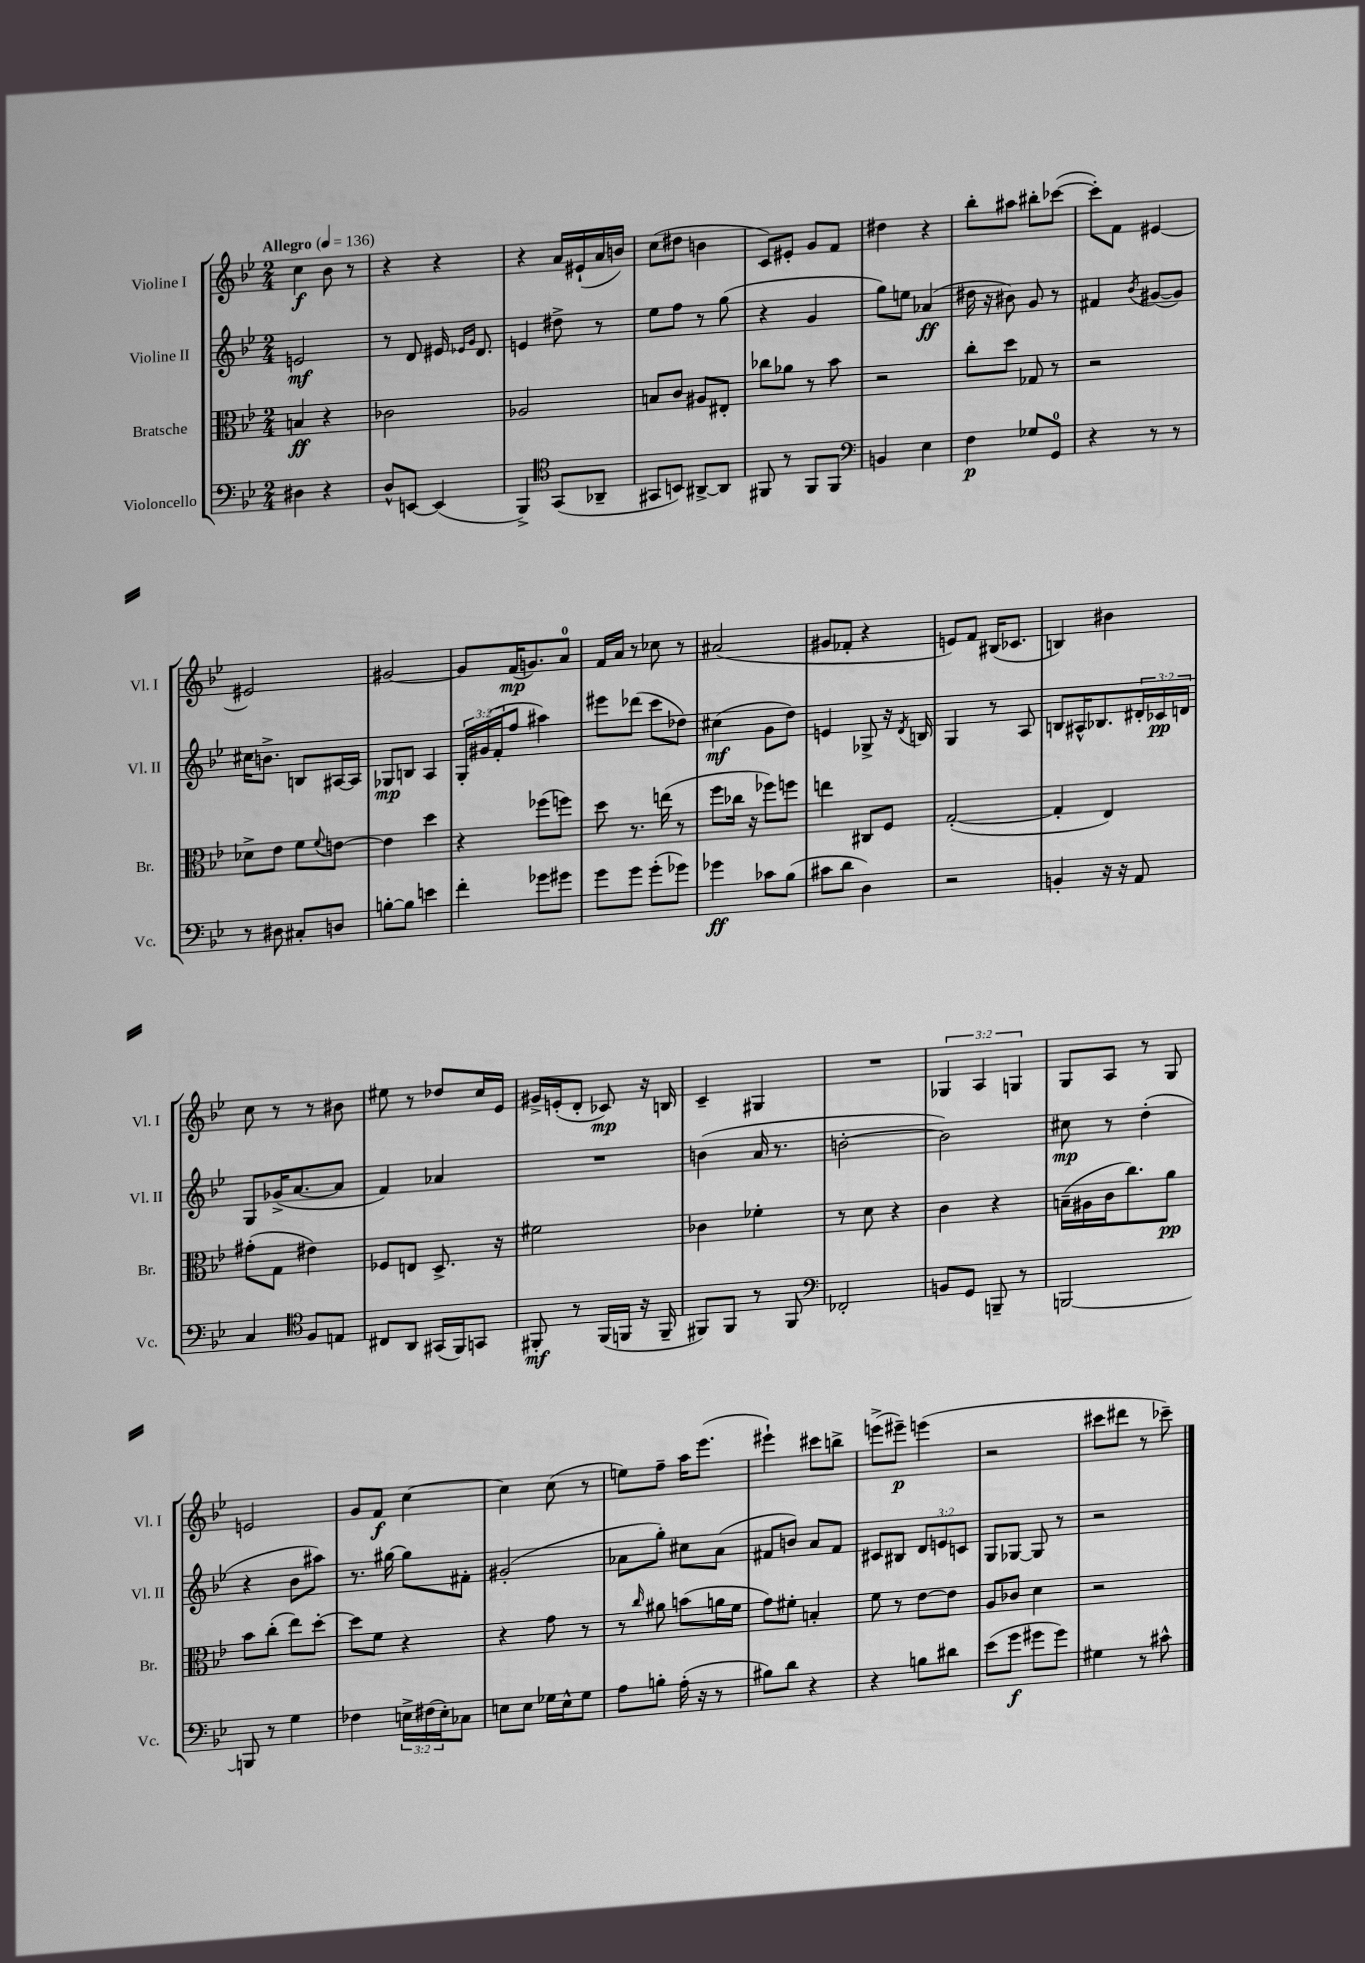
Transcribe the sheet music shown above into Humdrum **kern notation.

**kern	**dynam	**kern	**dynam	**kern	**dynam	**kern	**dynam
*part4	*part4	*part3	*part3	*part2	*part2	*part1	*part1
*staff4	*staff4	*staff3	*staff3	*staff2	*staff2	*staff1	*staff1
*I"Violoncello	*	*I"Bratsche	*	*I"Violine II	*	*I"Violine I	*
*I'Vc.	*	*I'Br.	*	*I'Vl. II	*	*I'Vl. I	*
*clefF4	*	*clefC3	*	*clefG2	*	*clefG2	*
*k[b-e-]	*	*k[b-e-]	*	*k[b-e-]	*	*k[b-e-]	*
*M2/4	*	*M2/4	*	*M2/4	*	*M2/4	*
*MM136	*	*MM136	*	*MM136	*	*MM136	*
=1	=1	=1	=1	=1	=1	=1	=1
!	!	!	!	!	!	!LO:TX:a:B:t=Allegro	!
4D#X\	.	4Bn/	ff	2en/	mf	4cc\	f
4r	.	4r	.	.	.	8b-\	.
.	.	.	.	.	.	8r	.
=2	=2	=2	=2	=2	=2	=2	=2
8D^^/L	.	2c-X\	.	8r	.	4r	.
[8EEn/J	.	.	.	8d/	.	.	.
(4EE/]	.	.	.	16e#X/	.	4r	.
.	.	.	.	16qqe-X/LL	.	.	.
.	.	.	.	16qqg/JJ	.	.	.
.	.	.	.	8.d/	.	.	.
=3	=3	=3	=3	=3	=3	=3	=3
4BBB-^/)	.	2A-X/	.	4en/	.	4r	.
*clefC4	*	*	*	*	*	*	*
(8GG/L	.	.	.	8dd#X^\	.	16a/LL	.
.	.	.	.	.	.	(16e#X`/	.
8AA-X~/J	.	.	.	8r	.	16a/	.
.	.	.	.	.	.	16bn/JJ)	.
=4	=4	=4	=4	=4	=4	=4	=4
8GG#X/L	.	8Bn/L	.	8ee-\L	.	(8cc\L	.
8BBn/J)	.	8c/J	.	8ff\J	.	8dd#X\J	.
[8AA#X^/L	.	8A#X/L	.	8r	.	4bn\	.
8AA#/J]	.	8E#X'/J	.	(8gg\	.	.	.
=5	=5	=5	=5	=5	=5	=5	=5
8FF#X/	.	8cc-X\L	.	4r	.	8c/L)	.
8r	.	8a-X\J	.	.	.	8e#X'/J	.
8FF#/L	.	8r	.	4g/	.	8g/L	.
8FF#/J	.	8b-\	.	.	.	8f/J	.
=6	=6	=6	=6	=6	=6	=6	=6
*clefF4	*	*	*	*	*	*	*
4BBn/	.	2r	.	8gg\L)	.	4dd#X\	.
.	.	.	.	8een\J	.	.	.
4E-\	.	.	.	(4a-X/	ff	4r	.
=7	=7	=7	=7	=7	=7	=7	=7
4F\	p	8cc'\L	.	16dd#X\	.	8bb-'\L	.
.	.	.	.	16r	.	.	.
.	.	8dd\J	.	8b#X\)	.	8aa#X\J	.
8G-X/L	.	8G-X/	.	8g/	.	8bb#X'\L	.
8GG/J	.	8r	.	8r	.	([8ccc-X\J	.
=8	=8	=8	=8	=8	=8	=8	=8
4r	.	2r	.	4f#X/	.	8ccc-'\L])	.
.	.	.	.	.	.	8f\J	.
.	.	.	.	8qb-/	.	.	.
8r	.	.	.	([8g#X/L	.	[4e#X/	.
8r	.	.	.	8g#/J])	.	.	.
!!LO:LB:g=z
=9	=9	=9	=9	=9	=9	=9	=9
8r	.	8d-X^\L	.	16cc#X\KL	.	2e#X/]	.
.	.	.	.	8.bn^\J	.	.	.
8D#X\	.	8e-\J	.	.	.	.	.
8C#X'/L	.	8f\L	.	8Bn/L	.	.	.
.	.	8qqf/	.	.	.	.	.
8Dn/J	.	[8en\J	.	[16A#X/L	.	.	.
.	.	.	.	16A#/JJ]	.	.	.
=10	=10	=10	=10	=10	=10	=10	=10
[8Bn'\L	.	4e\]	.	8G-X/L	mp	[2g#X/	.
8B\J]	.	.	.	8Bn/J	.	.	.
4en\	.	4dd\	.	4A/	.	.	.
=11	=11	=11	=11	=11	=11	=11	=11
4f'\	.	4r	.	24G'/LL	.	8g#/L]	.
.	.	.	.	(24g#X/	.	.	.
.	.	.	.	24f'/J	.	.	.
.	.	.	.	8ff/J	.	(16f/K	mp
.	.	.	.	.	.	8.gn/)	.
8g-X\L	.	(8ff-X\L	.	4aa#X\)	.	.	.
8g#X\J	.	8ffn\J)	.	.	.	8a/J	.
=12	=12	=12	=12	=12	=12	=12	=12
8g\L	.	8dd\	.	8eee#X\L	.	16f/LL	.
.	.	.	.	.	.	16a/JJ	.
8g\J	.	8.r	.	(8ddd-X\J	.	8r	.
(8g'\L	.	.	.	8ccc\L	.	8cc-X\	.
.	.	(16een\	.	.	.	.	.
8g-X\J)	.	8r	.	8dd-X\J)	.	8r	.
=13	=13	=13	=13	=13	=13	=13	=13
4g-X\	ff	8ff\L	.	(4cc#X\	mf	(2a#X/	.
.	.	16cc-X\Jk	.	.	.	.	.
.	.	16r	.	.	.	.	.
8c-X\L	.	8ff-X\L)	.	8g\L	.	.	.
(8B-\J	.	8ffn\J	.	8dd\J)	.	.	.
=14	=14	=14	=14	=14	=14	=14	=14
8c#X\L	.	4een\	.	4en/	.	8g#X/L	.
8d\J	.	.	.	.	.	8f-X'/J	.
4D\)	.	8C#X/L	.	8G-X^/	.	4r	.
.	.	8F/J	.	16r	.	.	.
.	.	.	.	8qd/	.	.	.
.	.	.	.	16Bn/	.	.	.
=15	=15	=15	=15	=15	=15	=15	=15
2r	.	([2G'/	.	4G/	.	8en/L)	.
.	.	.	.	.	.	8f/J	.
.	.	.	.	8r	.	(16B#X/KL	.
.	.	.	.	.	.	8.c-X/J	.
.	.	.	.	8A/	.	.	.
=16	=16	=16	=16	=16	=16	=16	=16
4BBn'/	.	4G'/]	.	8Bn/L	.	4Bn/)	.
.	.	.	.	16A#X^^/K	.	.	.
.	.	.	.	8.B-X/	.	.	.
16r	.	4E-/)	.	.	.	4b#X\	.
16r	.	.	.	.	.	.	.
8AA/	.	.	.	24d#X'/L	.	.	.
.	.	.	.	24c-X/	pp	.	.
.	.	.	.	24dn/JJ	.	.	.
!!LO:LB:g=z
=17	=17	=17	=17	=17	=17	=17	=17
4C/	.	(8g#X'\L	.	8G/L	.	8cc\	.
.	.	8G\J	.	(16g-X^/K	.	8r	.
.	.	.	.	[8.a/	.	.	.
*clefC4	*	*	*	*	*	*	*
8F/L	.	4e#X\)	.	.	.	8r	.
8En/J	.	.	.	8a/J]	.	8b#X\	.
=18	=18	=18	=18	=18	=18	=18	=18
8C#X/L	.	8F-X/L	.	4f/)	.	8ee#X\	.
8AA/J	.	8En/J	.	.	.	8r	.
(16GG#X/LL	.	8.D^/	.	4a-X/	.	8dd-X/L	.
16FF/J)	.	.	.	.	.	.	.
8GGn/J	.	.	.	.	.	16cc/L	.
.	.	16r	.	.	.	16e-/JJ	.
=19	=19	=19	=19	=19	=19	=19	=19
8FF#X'/	mf	2f#X\	.	2r	.	16g#X^/LL	.
.	.	.	.	.	.	(16en'/J	.
8r	.	.	.	.	.	8d'/J	.
(16FF#/LL	.	.	.	.	.	8c-X/)	mp
16FFn/JJ	.	.	.	.	.	.	.
16r	.	.	.	.	.	16r	.
16FF~/	.	.	.	.	.	16Bn/	.
=20	=20	=20	=20	=20	=20	=20	=20
8FF#X/L)	.	4c-X\	.	(4bn\	.	4c~/	.
8FF#/J	.	.	.	.	.	.	.
8r	.	4f-X'\	.	16a/	.	4G#X/	.
.	.	.	.	8.r	.	.	.
8FF#/	.	.	.	.	.	.	.
=21	=21	=21	=21	=21	=21	=21	=21
*clefF4	*	*	*	*	*	*	*
2FF-X'/	.	8r	.	[2bn'\	.	2r	.
.	.	8d\	.	.	.	.	.
.	.	4r	.	.	.	.	.
=22	=22	=22	=22	=22	=22	=22	=22
8BBn/L	.	4c\	.	2b\])	.	6G-X/	.
8GG/J	.	.	.	.	.	.	.
.	.	.	.	.	.	6A/	.
8BBBn~/	.	4r	.	.	.	.	.
.	.	.	.	.	.	6Gn/	.
8r	.	.	.	.	.	.	.
=23	=23	=23	=23	=23	=23	=23	=23
[2BBBn/	.	(16Bn~\LL	.	8cc#X\	mp	8G/L	.
.	.	16A#X\	.	.	.	.	.
.	.	16c\J	.	8r	.	8A/J	.
.	.	8.cc\)	.	.	.	.	.
.	.	.	.	(4dd'\	.	8r	.
.	.	8a\J	pp	.	.	8G/	.
!!LO:LB:g=z
=24	=24	=24	=24	=24	=24	=24	=24
8BBBn/]	.	8b-\L	.	4r	.	2en/	.
8r	.	(8cc'\J	.	.	.	.	.
4G\	.	8ee-\L)	.	8b-\L	.	.	.
.	.	[8dd'\J	.	8aa#X\J)	.	.	.
=25	=25	=25	=25	=25	=25	=25	=25
4F-X\	.	8dd\L]	.	8.r	.	8g/L	.
.	.	8f\J	.	.	.	8f/J	f
.	.	.	.	[16gg#X\	.	.	.
24En^\LL	.	4r	.	8gg#\L]	.	[4cc\	.
(24F#X\	.	.	.	.	.	.	.
24E'\J)	.	.	.	.	.	.	.
8C-X\J	.	.	.	8f#X'\J	.	.	.
=26	=26	=26	=26	=26	=26	=26	=26
8En\L	.	4r	.	(2g#X'/	.	4cc\]	.
8E\J	.	.	.	.	.	.	.
16G-X\LL	.	8g\	.	.	.	(8cc\	.
16E^^\J	.	.	.	.	.	.	.
8G-\J	.	8r	.	.	.	8r	.
=27	=27	=27	=27	=27	=27	=27	=27
8A\L	.	8r	.	8a-X\L	.	8een\L)	.
.	.	16qqcc/	.	.	.	.	.
8Bn'\J	.	8a#X\	.	8gg'\J)	.	8ff~\J	.
(16A'\	.	(8bn\L	.	8cc#X\L	.	16aa\KL	.
16r	.	.	.	.	.	(8.eee-\J	.
8r	.	16an\L	.	(8a-\J	.	.	.
.	.	16f\JJ	.	.	.	.	.
=28	=28	=28	=28	=28	=28	=28	=28
8B#X\L)	.	8g\L)	.	8f#X/L	.	4eee#X`\)	.
8d\J	.	8f#X'\J	.	8bn/J)	.	.	.
4r	.	4Bn'/	.	8a/L	.	8ccc#X\L	.
.	.	.	.	8f#/J	.	8bbn^\J	.
=29	=29	=29	=29	=29	=29	=29	=29
4r	.	8f\	.	8c#X/L	.	(8eeen^\L	.
.	.	8r	.	8B#X/J	.	8eee#X~\J)	p
8Bn\L	.	[8e-\L	.	12d/L	.	(4eeen\	.
.	.	.	.	12en/	.	.	.
8d#X\J	.	8e-\J]	.	.	.	.	.
.	.	.	.	12cn/J	.	.	.
=30	=30	=30	=30	=30	=30	=30	=30
(8e-\L	.	8A/L	.	8G/L	.	2r	.
8g\J	f	8c-X/J	.	[8G-X/J	.	.	.
8g#X\L	.	4d\	.	8G-/]	.	.	.
8g#\J)	.	.	.	8r	.	.	.
=31	=31	=31	=31	=31	=31	=31	=31
4G#X\	.	2r	.	2r	.	8ccc#X\L	.
.	.	.	.	.	.	8ddd#X\J	.
8r	.	.	.	.	.	8r	.
8c#X^^\	.	.	.	.	.	8ccc-X~\)	.
==	==	==	==	==	==	==	==
*-	*-	*-	*-	*-	*-	*-	*-
